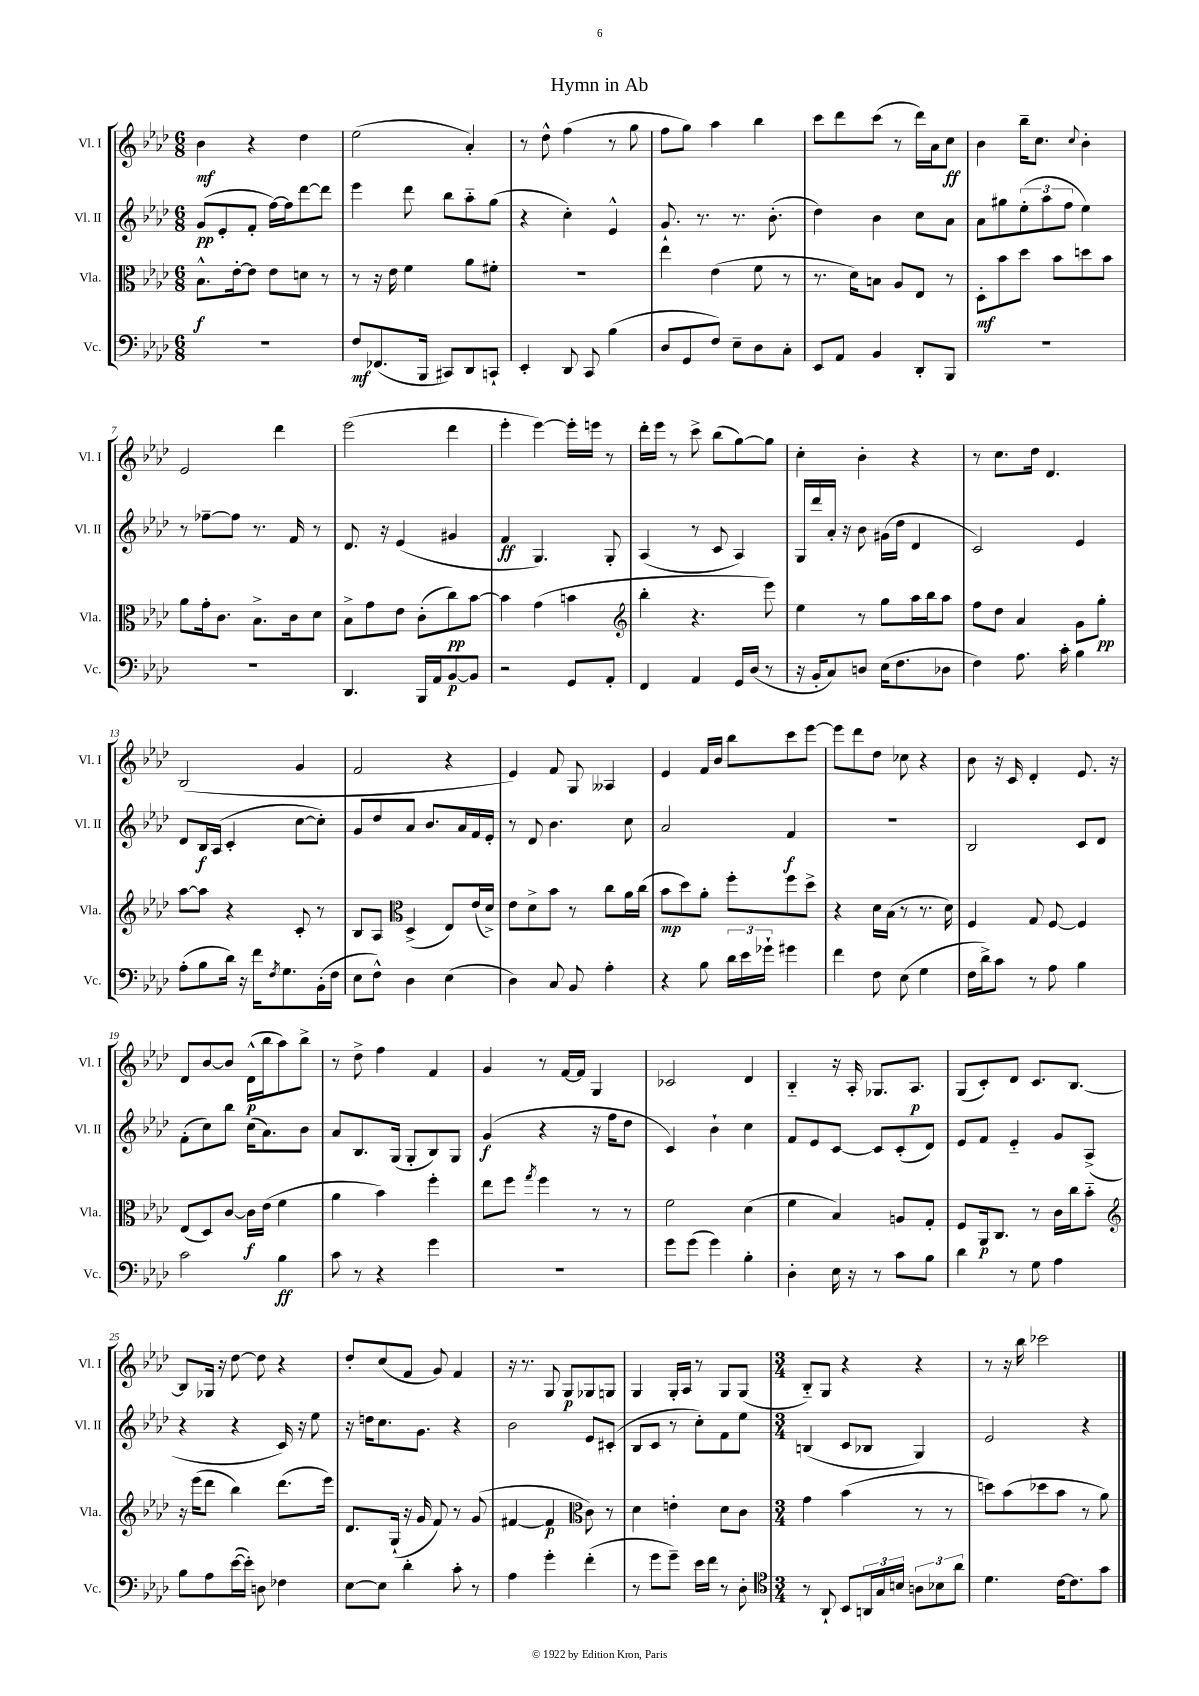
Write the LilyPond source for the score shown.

\header { title = "Hymn in Ab" }
<<
\new StaffGroup <<
\new Staff = "s0" \with { instrumentName = "Vl. I" shortInstrumentName = "Vl. I" } {
    \clef treble \key aes \major \numericTimeSignature \time 6/8
    bes'4\mf r4 des''4 |
    ees''2( aes'4-.) |
    r8 des''8-^ f''4( r8 g''8 |
    f''8 g''8) aes''4 bes''4 |
    c'''8 des'''8 c'''8( r8 des'''16) aes'16 c''8\ff |
    bes'4 bes''16-- c''8. \appoggiatura { c''8 } bes'4-. |
    ees'2 des'''4 |
    ees'''2( des'''4 |
    ees'''4-. ees'''4~) ees'''16-. e'''16 r8 |
    des'''16-. ees'''16 r8 c'''8-> bes''8( g''8~) g''8 |
    c''4-. bes'4-. r4 |
    r8 c''8. des''16 des'4. |
    bes2( g'4 |
    f'2 r4 |
    ees'4) f'8 g8 aeses4 |
    ees'4 f'16 bes'16 bes''8 c'''8 ees'''8~ |
    ees'''8 des'''8 des''8 ces''8 r4 |
    bes'8 r16 c'16 des'4-. ees'8. r16 |
    des'8 bes'8~ bes'8 des'16-^\p( bes''16 aes''8) bes''8-> |
    r8 des''8-> f''4 f'4 |
    g'4 r8 f'16~ f'16 g4 |
    ces'2 des'4 |
    bes4-_ r16 aes16-. ges8. aes8.\p |
    g8( c'8-.) des'8 c'8. bes8.~ |
    bes8 ges16 r16 des''8~ des''8 r4 |
    des''8-. c''8( f'8 g'8) f'4 |
    r16 r8. g8 g8\p ges8 g8 |
    g4 g16-. aes16 r8 g8 g8( |
    \numericTimeSignature \time 3/4 bes8-_) g8 r4 r4 |
    r8 r16 bes''16 ces'''2 \bar "|." |
}
\new Staff = "s1" \with { instrumentName = "Vl. II" shortInstrumentName = "Vl. II" } {
    \clef treble \key aes \major \numericTimeSignature \time 6/8
    g'8\pp( ees'8-. f'8-. f''16~) f''16 des'''8~ des'''8 |
    ees'''4 des'''8 bes''8 aes''8-_ g''8( |
    r4 c''4-.) ees'4-^ |
    g'8.-! r8. r8. bes'8.-.( |
    des''4) bes'4 c''8 aes'8 |
    aes'8 gis''8 \tuplet 3/2 { ees''8-.( aes''8 f''8 } ees''4) |
    r8 fes''8~-- fes''8 r8. f'16 r8 |
    des'8. r16 ees'4( gis'4 |
    f'4\ff g4.) g8-. |
    aes4( r8 c'8 aes4) |
    g16 des'''16 aes'16-. r16 bes'8 gis'16( des''16 des'4 |
    c'2) ees'4 |
    des'8 bes16\f aes16( c'4-. c''8~ c''8-.) |
    g'8 des''8 aes'8 bes'8. aes'16 f'16 ees'16-. |
    r8 des'8 bes'4. c''8 |
    aes'2 f'4\f |
    r2. |
    bes2 c'8 des'8 |
    f'8-.( c''8) bes''8 c''16( aes'8.) bes'8 |
    aes'8 bes8. g16( g8-. bes8) g8 |
    g'4\f( r4 r16 f''16 des''8 |
    c'4) bes'4-! c''4 |
    f'8 ees'8 c'8~ c'8 c'8-.( des'8) |
    ees'8 f'8 ees'4-_ g'8 aes8->( |
    r4 r4 c'16) r16 ees''8 |
    r16 d''16 c''8. g'8. r4 |
    bes'2 ees'8 cis'8-.( |
    bes8 c'8 r8 c''8-.) f'8 ees''8 |
    \numericTimeSignature \time 3/4 b4( c'8 bes8 g4) |
    ees'2 r4 \bar "|." |
}
\new Staff = "s2" \with { instrumentName = "Vla." shortInstrumentName = "Vla." } {
    \clef alto \key aes \major \numericTimeSignature \time 6/8
    bes8.-^\f ees'16~-. ees'8 ees'8 d'8 r8 |
    r8 r16 ees'16 f'4 aes'8 fis'8-. |
    R2. |
    ees''4 ees'4( f'8 r8 |
    r8. des'16) b8 aes8 ees8 r8 |
    des8-.\mf bes'8 des''8 bes'8 d''8 bes'8 |
    aes'8 g'16-. c'8. bes8.-> c'16 des'8 |
    bes8-> g'8 ees'8 c'8-.( c''8\pp) bes'8~ |
    bes'4 g'4( b'4 |
    \clef treble bes''4-. r4. ees'''8) |
    ees''4 r8 g''8 aes''16 bes''16 aes''8 |
    f''8 des''8 aes'4 g'8 g''8-.\pp |
    aes''8~ aes''8 r4 c'8-. r8 |
    bes8 aes8 \clef alto des4->( ees8) ees'16( des'16->) |
    ees'8 des'8-> bes'8 r8 c''8 aes'16 c''16( |
    bes'8\mp des''8) aes'8-. f''8-. f''8 des''8-> |
    r4 des'16 bes16( r8 r8. des'16) |
    f4 g8 f8~ f4 |
    ees8( des8) c'8~ c'16\f ees'16( f'4 |
    aes'4 bes'4) f''4-. |
    ees''8 f''8 \acciaccatura { g''8 } f''4 r8 r8 |
    f'2 des'4( |
    f'4 bes4) a8 g8-. |
    f8 aes,16\p c8. r8 c'16 c''16 bes'8-_ |
    \clef treble r16 ees'''16( des'''8 bes''4) des'''8.( ees'''16) |
    des'8. g16-!( r16 g'16 f'8) r8 g'8( |
    fis'4~ fis'4\p \clef alto c'8) r8 |
    des'4 e'4-. des'8 c'8 |
    \numericTimeSignature \time 3/4 g'4 bes'4( r8 r8 |
    d''8) bes'8( des''8 bes'8 r8 aes'8) \bar "|." |
}
\new Staff = "s3" \with { instrumentName = "Vc." shortInstrumentName = "Vc." } {
    \clef bass \key aes \major \numericTimeSignature \time 6/8
    R2. |
    f8\mf fes,8.( bes,,16 cis,8) des,8 c,8-! |
    ees,4-. des,8 c,8 bes4( |
    des8 g,8 f8) ees8-- des8 c8-. |
    ees,8 aes,8 bes,4 des,8-. bes,,8 |
    R2. |
    R2. |
    des,4. bes,,16 aes,16 bes,8~\p bes,8 |
    r2 g,8 aes,8-. |
    f,4 aes,4 g,16 des16( r8 |
    r16 bes,16-. c8) d8 ees16( f8. des8 |
    f4) aes8. c'16-. bes4 |
    aes8-.( bes8 des'16) r16 f'16 \acciaccatura { f8 } g8. bes,16-.( f16 |
    ees8 f8-^) des4 ees4( |
    des4) c8 bes,8 aes4-. |
    r4 bes8 \tuplet 3/2 { des'16 ees'16 ges'16-! } gis'4 |
    f'4 f8 ees8( g4 |
    f16 des'16->) c'8 r8 aes8 bes4 |
    c'2 bes4\ff |
    c'8 r8 r4 g'4 |
    R2. |
    g'8 g'8( g'4) bes4-. |
    des4-. ees16 r16 r8 c'8 bes8 |
    des'4 r8 g8 aes4 |
    bes8 aes8 ees'16~( ees'16-.) d8 fes4 |
    ees8~ ees8 des'4-. c'8-. r8 |
    aes4 g'4-. f'4-.( |
    r8 g'8 g'8--) ees'16 f'16 r8 des8-. |
    \numericTimeSignature \time 3/4 \clef tenor r8 aes,8-! bes,8 \tuplet 3/2 { a,16 g16 b16 } \tuplet 3/2 { a8 bes8 aes'8 } |
    des'4. c'16~ c'8. g'8 \bar "|." |
}
>>
>>
